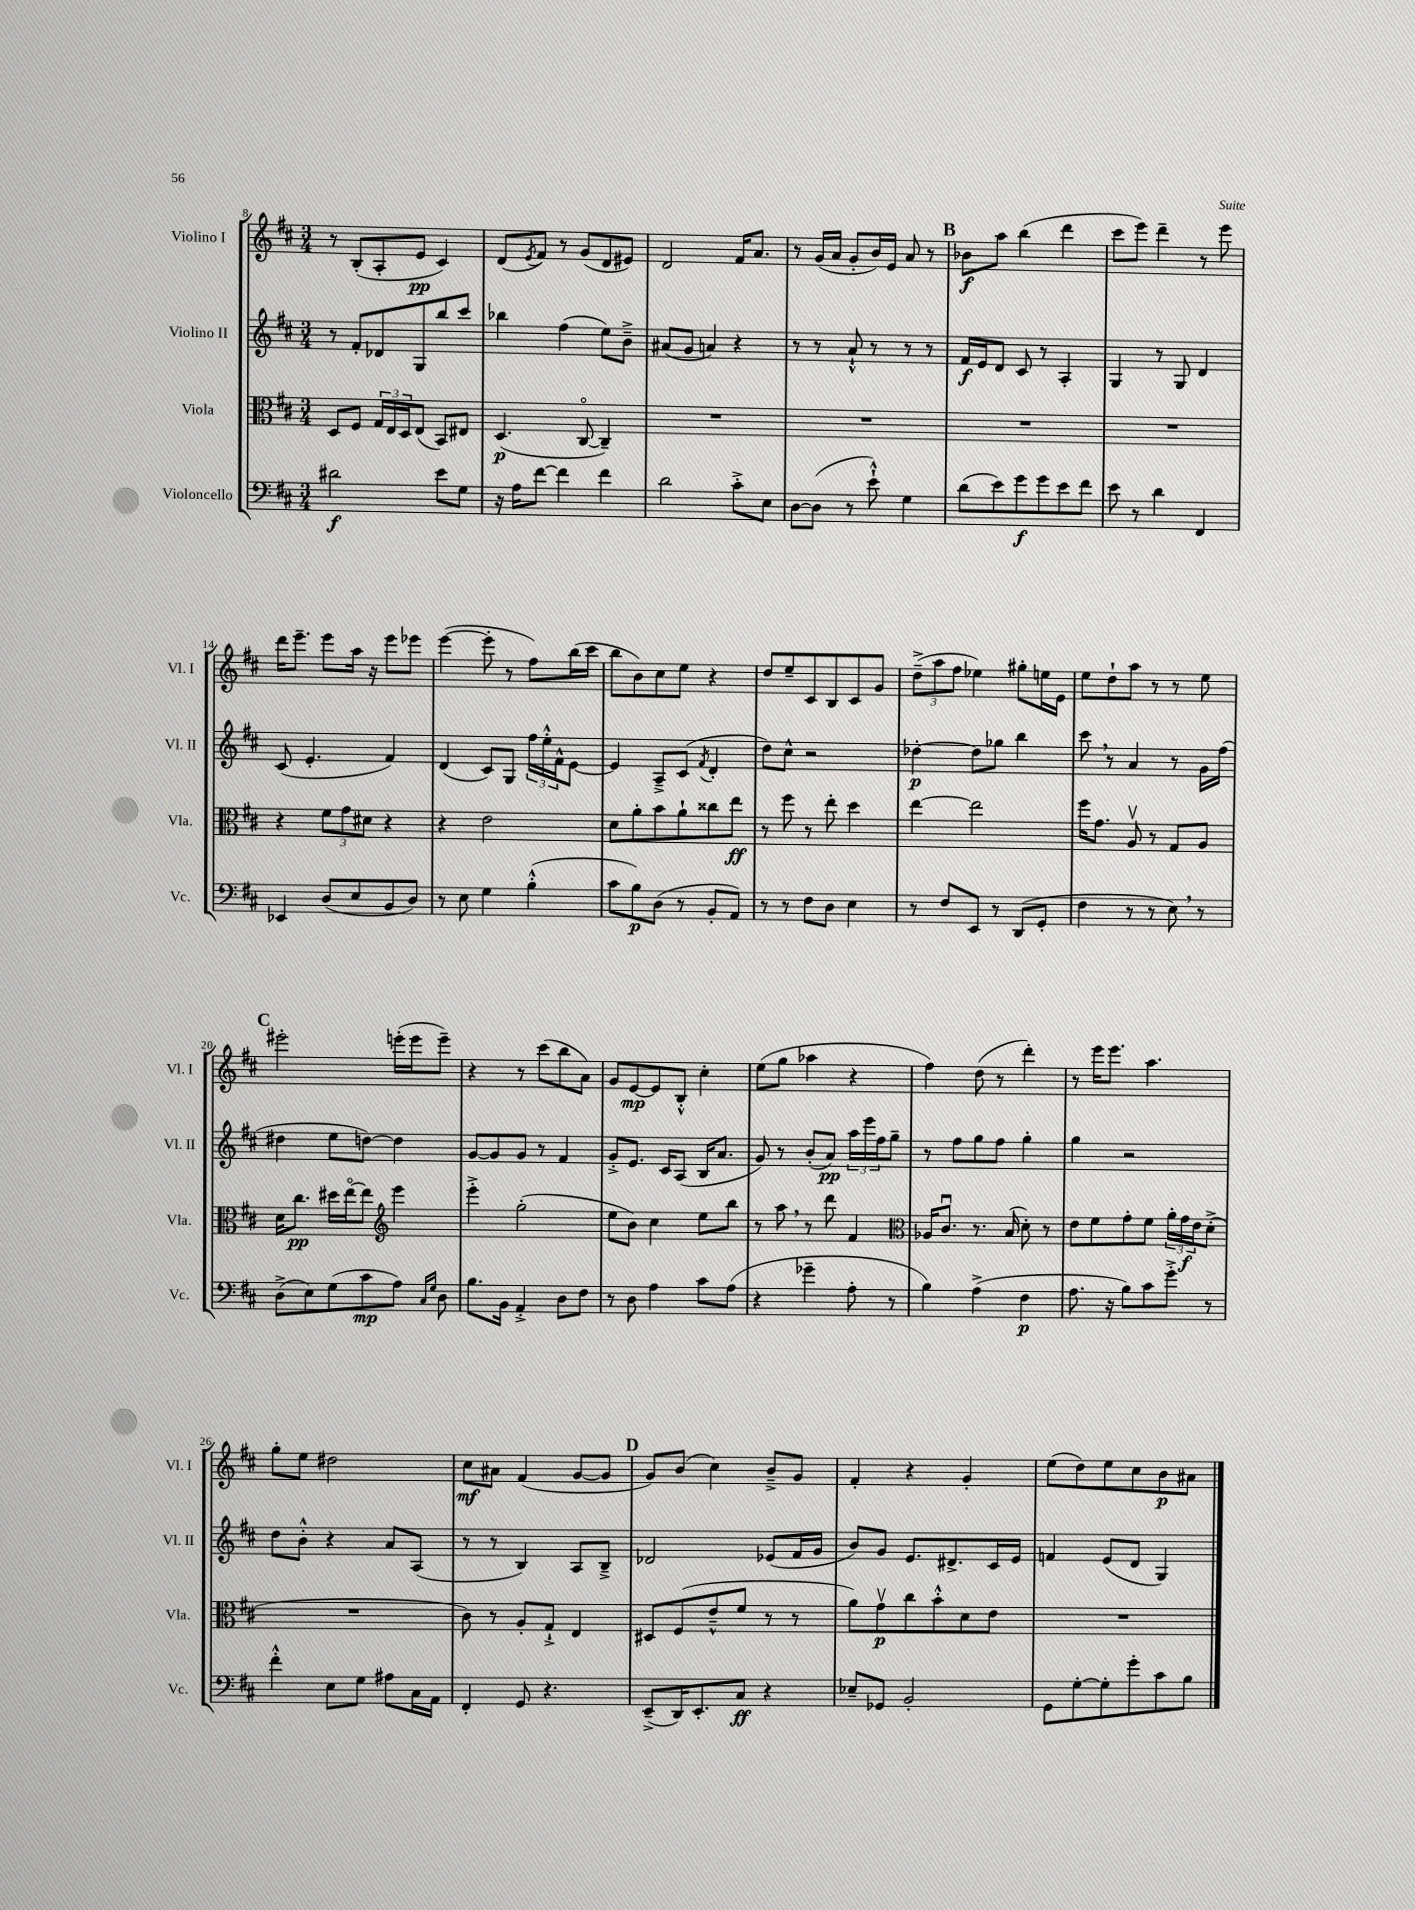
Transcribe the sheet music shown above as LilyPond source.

<<
\new StaffGroup <<
\new Staff = "s0" \with { instrumentName = "Violino I" shortInstrumentName = "Vl. I" } {
    \clef treble \key d \major \numericTimeSignature \time 3/4
    r8 b8-.( a8-. e'8\pp cis'4) |
    d'8( \acciaccatura { e'8 } fis'8) r8 g'8( d'8 eis'8) |
    d'2 fis'16 a'8. |
    r8 g'16( a'16 g'8-. b'16) e'16 a'8 r8 |
    \mark \markup { \bold "B" } bes'8\f a''8 b''4( d'''4 |
    cis'''8 e'''8) d'''4-- r8 e'''8 |
    d'''16 e'''8.-- e'''8 a''16 r16 e'''8 ees'''8 |
    e'''4~( e'''8-. r8 fis''8) b''16( cis'''16 |
    b''8 b'8) cis''8 e''8 r4 |
    d''8 e''8-- cis'8 b8 cis'8 g'8 |
    \tuplet 3/2 { d''8--->( a''8 fis''8 } ees''4) gis''8-. e''16 e'16 |
    e''8 d''8-! a''8 r8 r8 e''8 |
    \mark \markup { \bold "C" } eis'''2-. e'''16-.( e'''16 e'''8--) |
    r4 r8 cis'''8( b''8 a'8) |
    g'8 e'8~\mp e'8 b8-.-^ cis''4-. |
    e''8( g''8 aes''4 r4 |
    fis''4) d''8( r8 d'''4-.) |
    r8 e'''16 e'''8. a''4. |
    g''8-. e''8 dis''2 |
    cis''8\mf ais'8 fis'4( g'8~ g'8 |
    \mark \markup { \bold "D" } g'8) b'8( cis''4) b'8---> g'8 |
    fis'4-. r4 g'4-. |
    e''8( d''8) e''8 cis''8 b'8\p ais'8 \bar "|." |
}
\new Staff = "s1" \with { instrumentName = "Violino II" shortInstrumentName = "Vl. II" } {
    \clef treble \key d \major \numericTimeSignature \time 3/4
    r8 fis'8-. des'8 g8 b''8 cis'''8 |
    bes''4 fis''4( e''8) b'8---> |
    ais'8( g'8 a'4) r4 |
    r8 r8 a'8-!-^ r8 r8 r8 |
    \mark \markup { \bold "B" } fis'16\f e'16 d'8 cis'8 r8 a4-. |
    g4 r8 g8 d'4 |
    cis'8( e'4.-. fis'4) |
    d'4( cis'8) g8 \tuplet 3/2 { fis''16 e''16-.-^ fis'16-^ } e'8~ |
    e'4 a8---> cis'8( \acciaccatura { fis'8 } d'4-. |
    d''8) cis''8-^ r2 |
    des''4~-.\p des''8 ges''8 b''4 |
    cis'''8 \breathe r8 a'4 r8 g'16 fis''16( |
    \mark \markup { \bold "C" } dis''4 e''8 d''8~) d''4 |
    g'8~ g'8 g'8 r8 fis'4 |
    g'8-.-> e'8. cis'16 a8( b16 a'8. |
    g'8) r8 b'8-.( a'8\pp) \tuplet 3/2 { a''16 e'''16 fis''16 } g''8-- |
    r8 fis''8 g''8 fis''8 g''4-. |
    g''4 r2 |
    d''8 b'8-.-^ r4 a'8 a8( |
    r8 r8 b4) a8 b8---> |
    \mark \markup { \bold "D" } des'2 ees'8( fis'16 g'16 |
    b'8) g'8 e'8. dis'8.-> cis'16 e'16 |
    f'4 e'8( d'8 g4) \bar "|." |
}
\new Staff = "s2" \with { instrumentName = "Viola" shortInstrumentName = "Vla." } {
    \clef alto \key d \major \numericTimeSignature \time 3/4
    d8 fis8 \tuplet 3/2 { g16 e16 d16 } e8( b,8) eis8 |
    d4.\p( cis8~\flageolet cis4--) |
    R2. |
    R2. |
    \mark \markup { \bold "B" } R2. |
    R2. |
    r4 \tuplet 3/2 { fis'8 g'8 dis'8 } r4 |
    r4 e'2 |
    d'8 a'8-. b'8 a'8-! cisis''8 e''8\ff |
    r8 fis''8 r8 e''8-. d''4 |
    e''4~ e''2 |
    fis''16 g'8. a8\upbow r8 g8 a8 |
    \mark \markup { \bold "C" } d'16 cis''8.\pp dis''16 e''16~\flageolet e''8 \clef treble e'''4 |
    e'''4-.-> g''2-.( |
    e''8 b'8) cis''4 e''8 b''8 |
    r8 a''8 \breathe r8 d'''8 fis'4 |
    \clef alto aes16 cis'8.\downbow r8. b16( d'8-.) r8 |
    e'8 fis'8 g'8-. fis'8 \tuplet 3/2 { a'16-. g'16\f e'16 } d'8-.->( |
    R2. |
    cis'8) r8 a8-. g8-!-> e4 |
    \mark \markup { \bold "D" } dis8 fis8( e'8---^ fis'8 r8 r8 |
    a'8) g'8\upbow\p cis''8 b'8-.-^ d'8 e'8 |
    R2. \bar "|." |
}
\new Staff = "s3" \with { instrumentName = "Violoncello" shortInstrumentName = "Vc." } {
    \clef bass \key d \major \numericTimeSignature \time 3/4
    dis'2\f e'8 g8 |
    r16 a16 fis'8~ fis'4 fis'4 |
    d'2 cis'8-.-> e8 |
    d8~ d8( r8 e'8-!-^) g4 |
    \mark \markup { \bold "B" } d'8( e'8) g'8\f g'8 e'8 fis'8 |
    e'8 r8 d'4 fis,4 |
    ees,4 d8( e8 b,8 d8) |
    r8 e8 g4 b4-.-^( |
    cis'8 b8\p) d8( r8 b,8-. a,8) |
    r8 r8 fis8 d8 e4 |
    r8 fis8 e,8 r8 d,8( g,8-. |
    fis4 r8 r8 e8) \breathe r8 |
    \mark \markup { \bold "C" } d8->( e8) g8( cis'8\mp a8) \grace { cis16 g16 } d8 |
    b8. b,16 a,4-.-> d8 fis8 |
    r8 d8 a4 cis'8 a8( |
    r4 ges'4-- a8-. r8 |
    b4) a4->( fis4\p |
    a8. r16 b8) cis'8 g'8-.-> r8 |
    fis'4-.-^ e8 g8 ais8 cis16 a,16 |
    fis,4-. g,8 r4. |
    \mark \markup { \bold "D" } e,8--->( d,16) e,8.-. cis8\ff r4 |
    ees8-- ges,8 b,2-. |
    g,8 g8~-. g8-. g'8-. cis'8 b8 \bar "|." |
}
>>
>>
\layout { \context { \Score currentBarNumber = #8 } }
